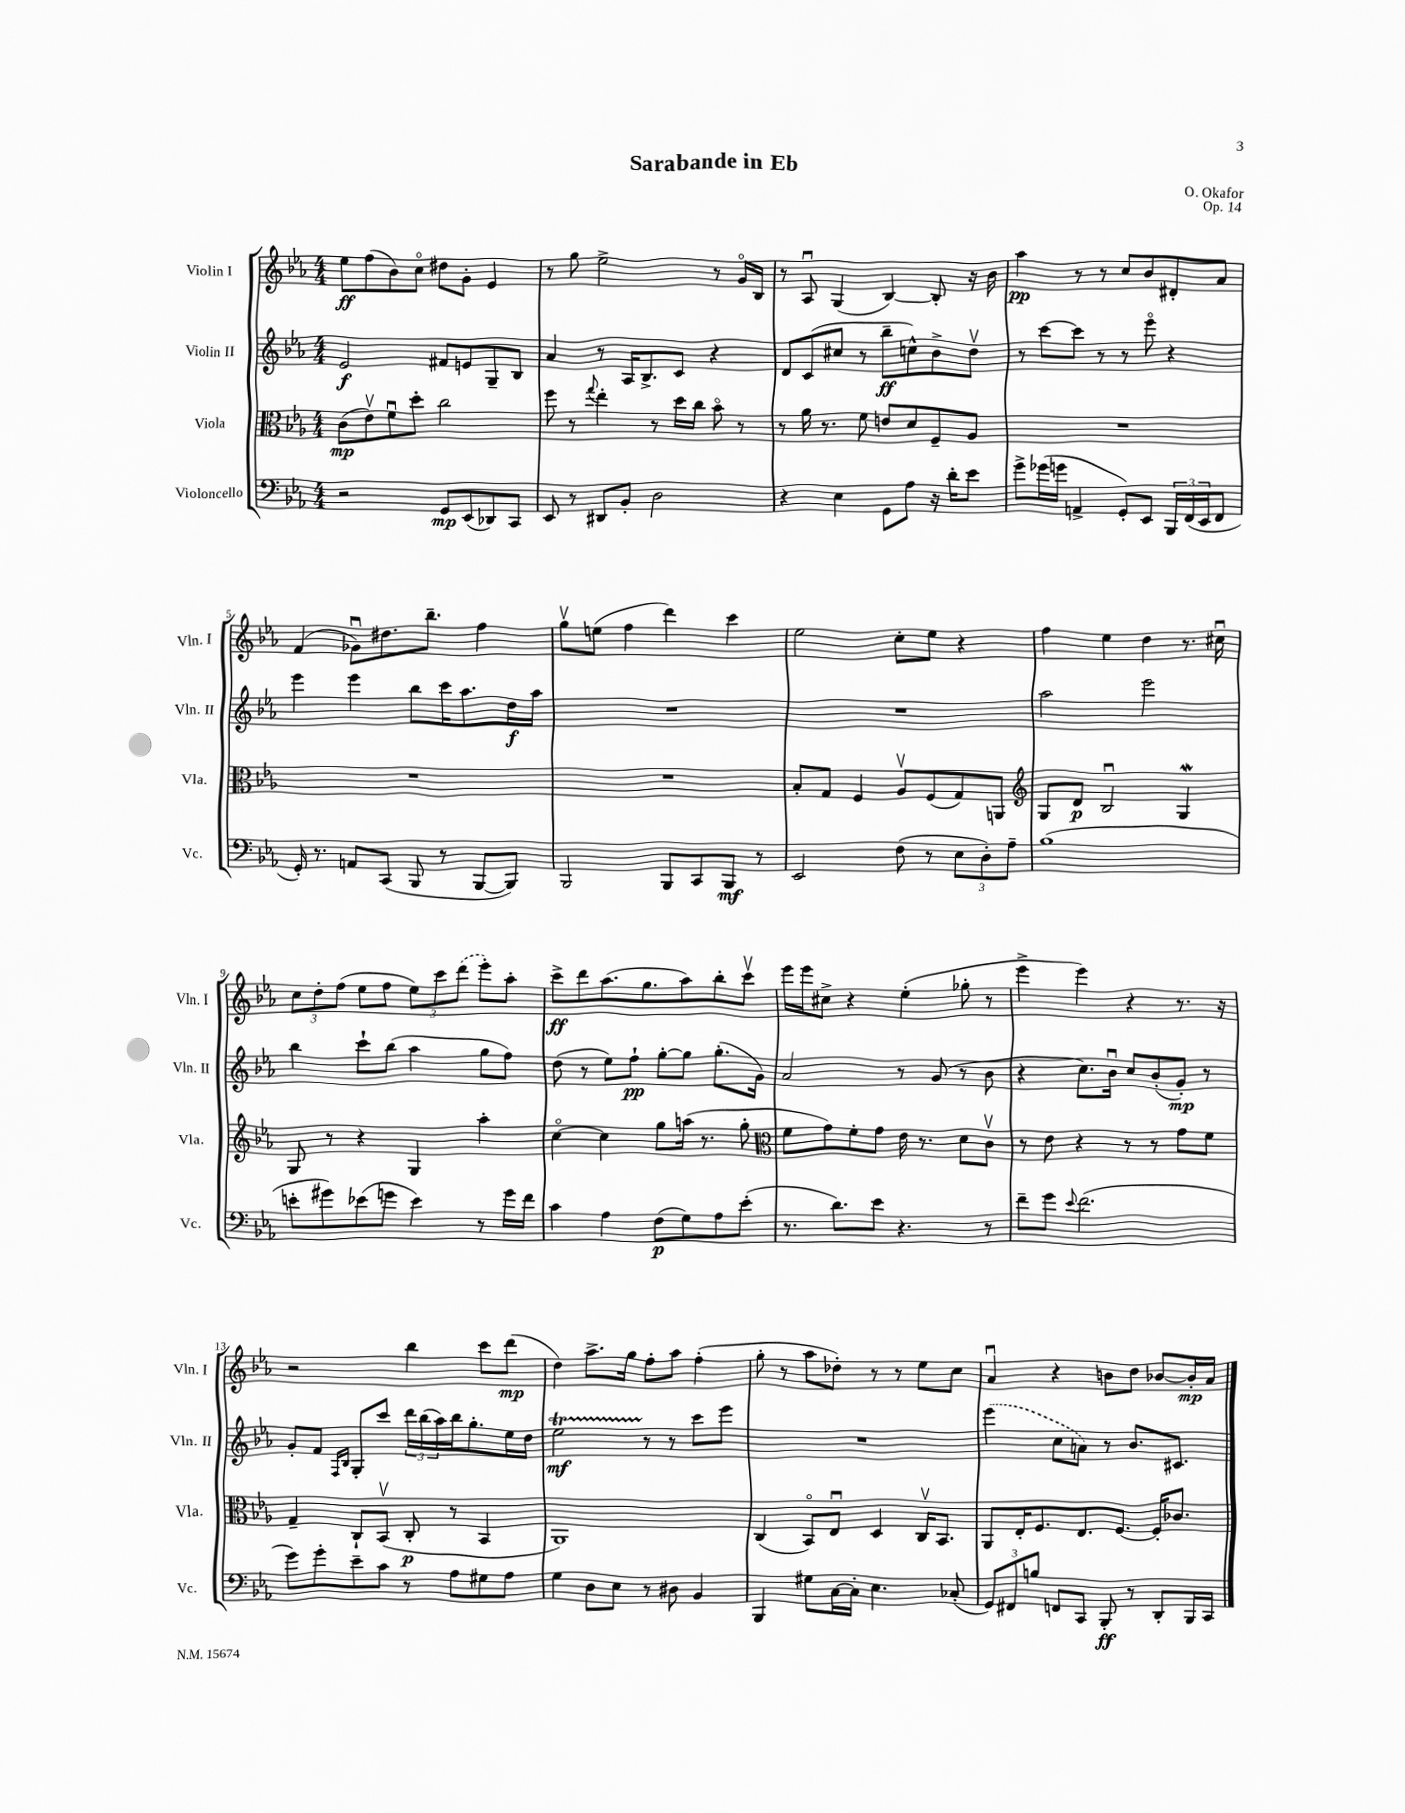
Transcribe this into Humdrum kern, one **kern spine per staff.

**kern	**kern	**kern	**kern
*staff4	*staff3	*staff2	*staff1
*clefF4	*clefC3	*clefG2	*clefG2
*k[b-e-a-]	*k[b-e-a-]	*k[b-e-a-]	*k[b-e-a-]
*M4/4	*M4/4	*M4/4	*M4/4
2r	(8c\L	2e-/	8ee-\L
.	8e-v\)	.	(8ff\
.	8fu\	.	8b-\)
.	8dd'\J	.	8cco\J
8GG/L	2cc\	8f#/L	8dd#\L
(8EE-/	.	8e/	8g'\J
8DD-/)	.	8G~/	4e-/
8CC/J	.	8B-/J	.
=	=	=	=
8EE-/	8ff\	4a-/	8r
8r	8r	.	8gg\
.	8qqgg/	.	.
8DD#/L	4ee-'\	8r	2ee-^\
8BB-'/J	.	16A-/LK	.
.	.	8.B-^/	.
2D\	8r	.	.
.	16dd\LL	8c/J	.
.	16cc\JJ	.	.
.	8b-o\	4r	8r
.	8r	.	16go/LL
.	.	.	16B-/JJ
=	=	=	=
4r	8r	8d/L	8r
.	16a-\	(8c/	8A-u/
.	8.r	.	.
4E-\	.	8cc#/J	(4G/
.	8f\	8r	.
8GG\L	8e/L	8bb-~\L	[4B-/)
8A-\J	8d/	8cc^^\)	.
16r	8F~/	8b-^\	8B-'/]
16d'\LK	.	.	.
8e-\J	8A-/J	8ddv\J	16r
.	.	.	16b-\
=	=	=	=
8g^\L	1r	8r	4aa-\
(16g-\L	.	[8ccc\L	.
16g\JJ	.	.	.
4AA^/	.	8ccc\]J	8r
.	.	8r	8r
8GG'/L)	.	8r	8cc/L
8EE-/J	.	8eee-o\	8b-/
24BBB-/LL	.	4r	8d#'/
(24FF/	.	.	.
24EE-/J	.	.	.
8FF/J	.	.	8a-/J
=	=	=	=
16GG'/)	1r	4eee-\	(4f/
8.r	.	.	.
8AA/L	.	4eee-\	8g-u\L)
(8CC/J	.	.	8.dd#\
8BBB-/	.	8bb-\L	.
.	.	.	8.bb-~\J
8r	.	16ccc\K	.
.	.	8.aa-\	.
[8BBB-/L	.	.	4ff\
8BBB-/]J)	.	16dd\L	.
.	.	16aa-\JJ	.
=	=	=	=
2BBB-/	1r	1r	8ggv\L
.	.	.	(8ee\J
.	.	.	4ff\
8BBB-/L	.	.	4ddd\)
8CC/	.	.	.
8BBB-/J	.	.	4ccc\
8r	.	.	.
=	=	=	=
2EE-/	8B-'/L	1r	2ee-\
.	8G/J	.	.
.	4F/	.	.
(8F\	8A-v/L	.	8cc'\L
8r	(8F/	.	8ee-\J
12E-\L	8G/)	.	4r
12D'\)	.	.	.
.	8AA/J	.	.
12A-~\J	.	.	.
=	=	=	=
*	*clefG2	*	*
(1B-	8G/L	2aa-\	4ff\
.	8d/J	.	.
.	2B-u/	.	4ee-\
.	.	2eee-\	4dd\
.	4G/	.	8.r
.	.	.	16cc#u\
=	=	=	=
8e'\L	8G/	4bb-\	12cc\L
.	.	.	12dd'\
8g#\)	8r	.	.
.	.	.	(12ff\J
(8e-\	4r	8ccc`\L	8ee-\L
8g\J	.	(8bb-\J	8ff\J
4e-\)	4G/	4aa-\	12ee-\L)
.	.	.	12ccc\
.	.	.	(12ddd\J
8r	4aa-'\	8gg\L	8eee-'\L)
16g\LL	.	8ff\J)	8aa-'\J
16f\JJ	.	.	.
=	=	=	=
4c\	[4cco\	(8dd\	8ccc^\L
.	.	8r	8ddd\
4A-\	4cc\]	8ee-\L)	(8.aa-\
.	.	8ff`\J	.
.	.	.	8.gg\
(8F\L	8gg\L	[8gg'\L	.
8G\)	(16aa\Jk	8gg\]J	8aa-\)
.	8.r	.	.
8A-\	.	(8.gg'\L	8bb-'\
(8e-'\J	8gg'\	.	8cccv\J
.	.	16g\Jk)	.
=	=	=	=
*	*clefC3	*	*
8.r	8f\L	2a-/	16eee-\LL
.	.	.	16eee-\J
.	8g\)	.	8cc#^\J
8.d\L)	.	.	.
.	8f'\	.	4r
8e-\J	8g\J	.	.
4.r	16e-\	8r	(4ee-'\
.	8.r	.	.
.	.	(8g/	.
.	8d\L	8r	8gg-'\
8r	8cv\J	8b-\	8r
=	=	=	=
8f~\L	8r	4r	4eee-^\
8g\J	8e-\	.	.
8qqe-/	.	.	.
(2.f\	4r	8.cc\L)	4eee-\)
.	.	16b-u\Jk	.
.	8r	8cc/L	4r
.	8r	(8b-'/	.
.	8g\L	8g'/J)	8.r
.	8f\J	8r	.
.	.	.	16r
=	=	=	=
8g\L)	4G~/	8g'/L	2r
8g'\	.	8f/J	.
.	.	16qqF/LL	.
.	.	16qqB-/JJ	.
8e-~\	8C`/L	8G'/L	.
8c\J	(8BB-v/J	8ccc/J	.
8r	8C'/	24ddd\LL	4bb-\
.	.	(24bb-\	.
.	.	24aa-\)	.
8A-\L	8r	16bb-\J	.
.	.	8.gg'\	.
8G#\	4BB-/	.	8ccc\L
8A-\J	.	16ee-\L	(8ddd\J
.	.	16dd\JJ	.
=	=	=	=
4G\	1AA-)	2ee-\	4dd\)
8D\L	.	.	8.aa-^\L
8E-\J	.	.	.
.	.	.	16gg\Jk
8r	.	8r	8ff'\L
8D#\	.	8r	8aa-\J
4BB-/	.	8ccc\L	(4ff'\
.	.	8eee-\J	.
=	=	=	=
4BBB-/	(4C/	1r	8gg'\
.	.	.	8r
8G#\L	8BB-o/L)	.	8aa-\L
[16C\L	8E-u/J	.	8dd-'\J)
16C'\]JJ	.	.	.
4.E-\	4D/	.	8r
.	.	.	8r
.	16Cv/LK	.	8ee-\L
.	8.BB-/J	.	.
(8C-'/	.	.	8cc\J
=	=	=	=
12GG/L)	8AA-/L	(4eee-\	4a-u/
12FF#/	.	.	.
.	16E-'/K	.	.
12B/J	.	.	.
.	8.F/	.	.
8FF/L	.	8cc\L	4r
8CC/J	8.E-/	8a\J)	.
8BBB-'/	.	8r	8b\L
.	[8.F/J	.	.
8r	.	8.b-/L	8dd\J
8DD'/L	16F'/]LK	.	[8b-/L
.	8.c-/J	8.c#/J	.
16BBB-/L	.	.	16b-'/]L
16CC/JJ	.	.	16a-/JJ
==	==	==	==
*-	*-	*-	*-
